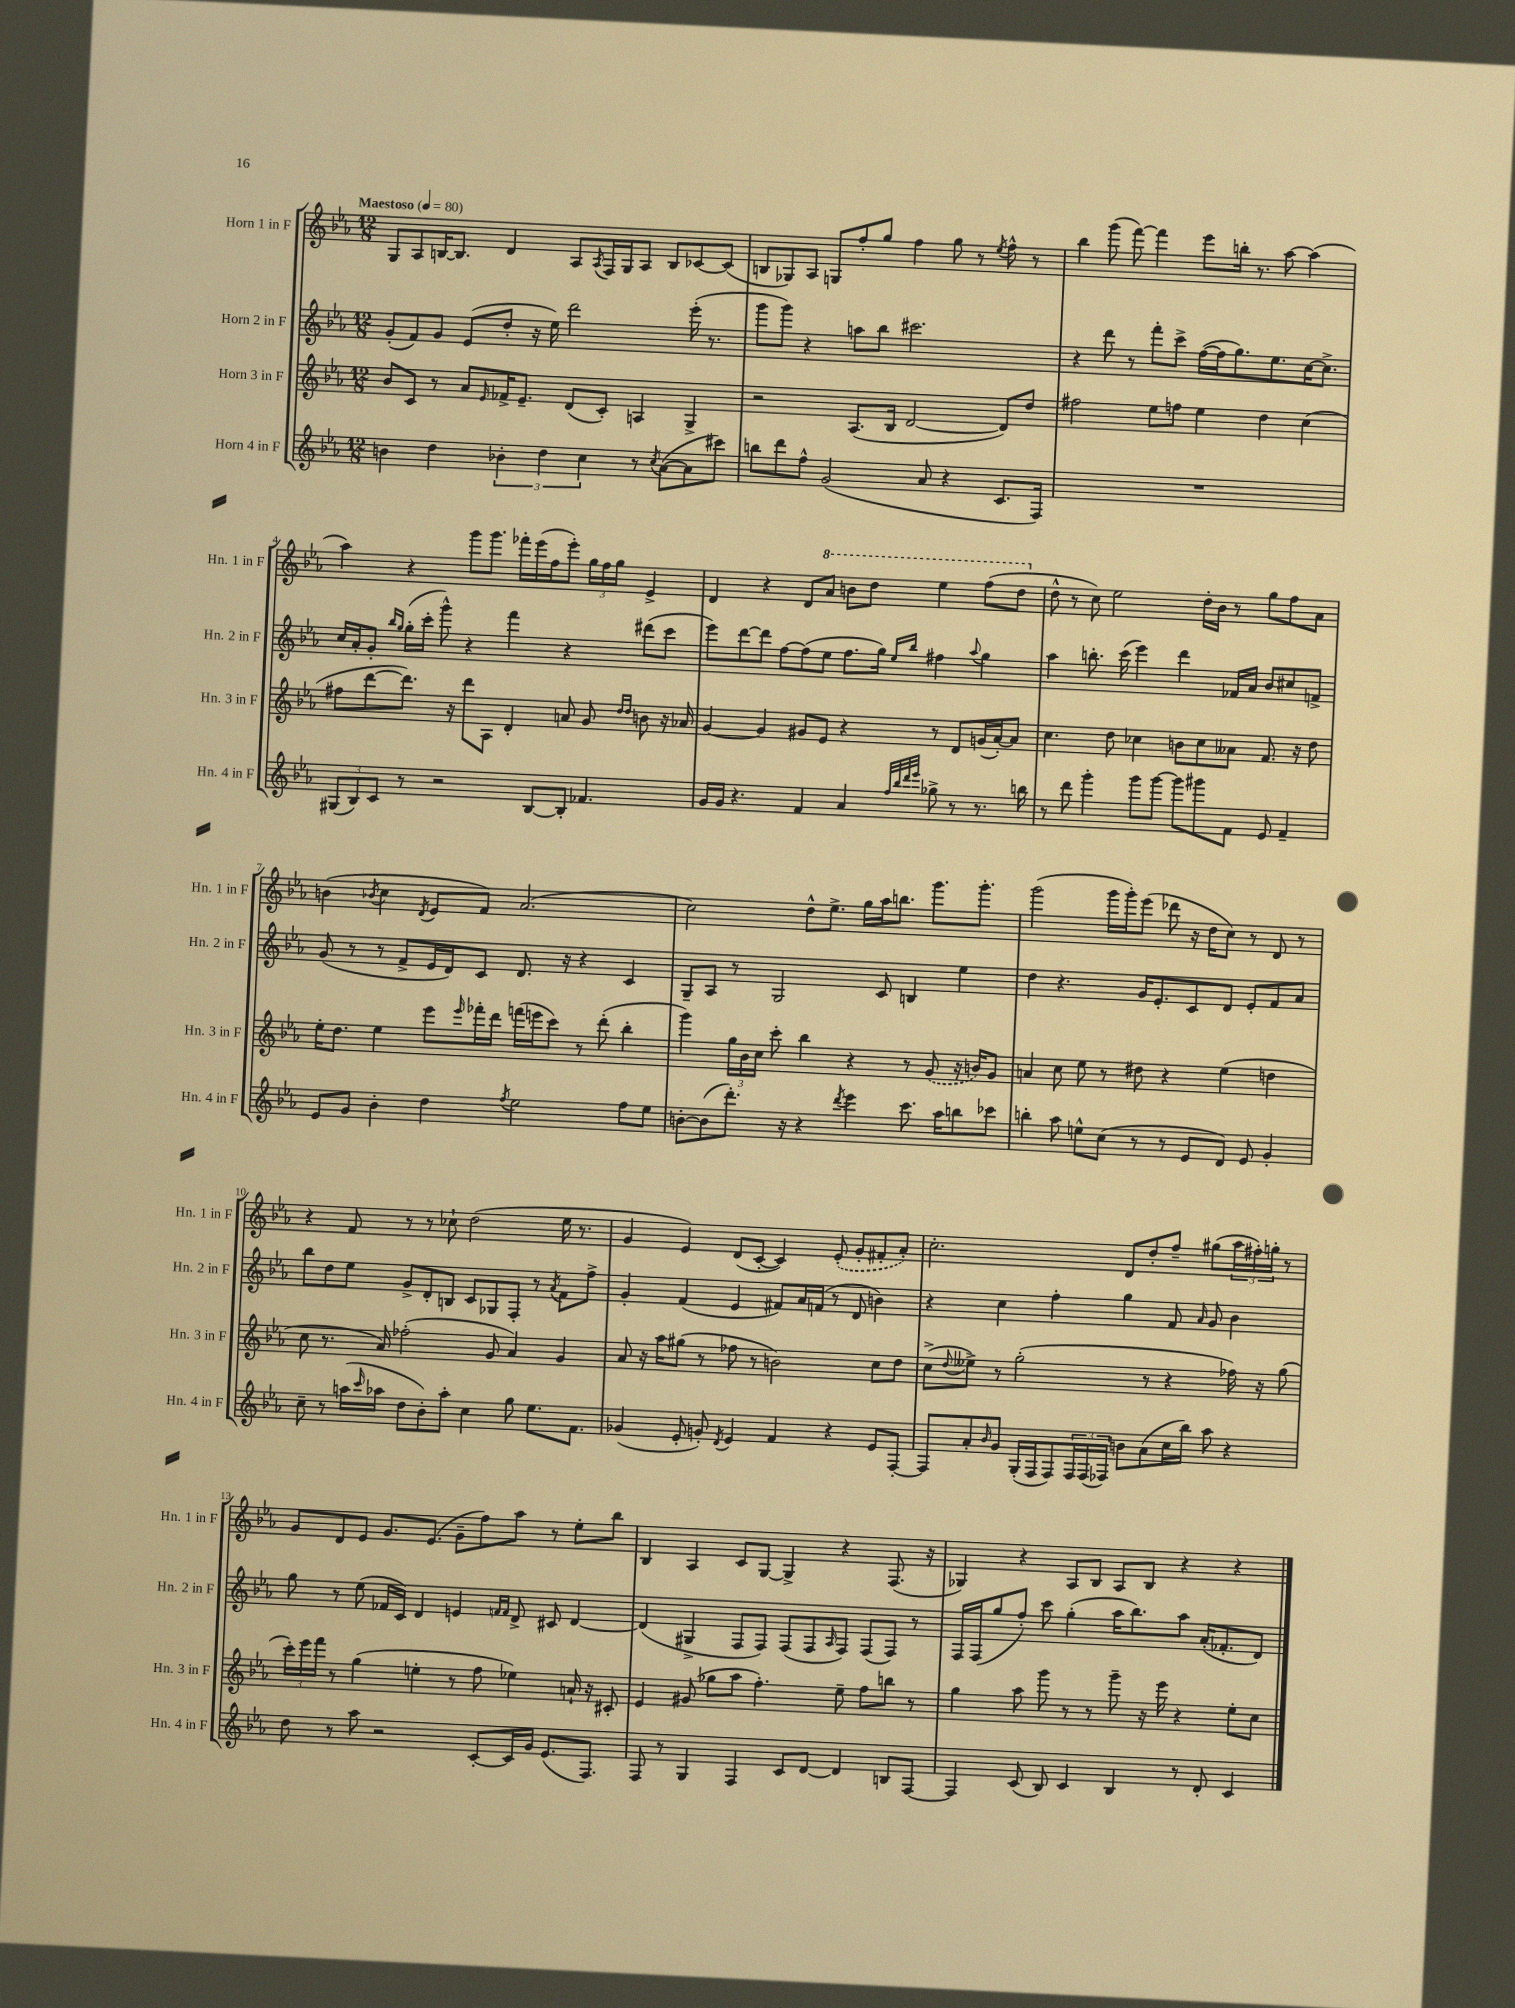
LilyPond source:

<<
\new StaffGroup <<
\new Staff = "s0" \with { instrumentName = "Horn 1 in F" shortInstrumentName = "Hn. 1 in F" } {
    \clef treble \key ees \major \numericTimeSignature \time 12/8 \tempo "Maestoso" 4 = 80
    g8 aes8 b16~ b8. d'4 aes8 \acciaccatura { aes8 } f16 g16 aes8 b8 ces'8~ ces'8( |
    b8 ges8) aes8 g8 f''8-. g''8 f''4 g''8 r8 \acciaccatura { ees''8 } f''8-^ r8 |
    bes''4 g'''8( f'''8~) f'''4 ees'''8 b''16-. r8. aes''8~ aes''4( |
    aes''4) r4 g'''8 g'''8. fes'''16-. ees'''16( f''16 ees'''8-.) \tuplet 3/2 { g''16 f''16 g''16 } ees'4-> |
    d'4 r4 d'8 \ottava #1 aes''8 b''8 d'''8 ees'''4 f'''8( d'''8 \ottava #0 |
    d''8-^ r8 c''8) ees''2 d''16-. bes'16 r8 g''8 f''8 aes'8 |
    b'4( \acciaccatura { bes'8 } c''4 \acciaccatura { d'8 } ees'8 f'8) aes'2.( |
    c''2) d''8-^ ees''8.-> g''16 aes''16 b''8. g'''8. g'''8.-. |
    g'''2( g'''16 g'''16-.) ees'''8( des'''8 r16 d''16 c''8) r8 d'8 r8 |
    r4 f'8 r8 r8 ces''8-! d''2( ees''16 r8. |
    g'4 ees'4) d'8( c'8~-. c'4) \once \slurDashed ees'8-.( g'8-. fis'8-. aes'8-.) |
    c''2.-. d'8 d''8-. f''8-- gis''8( \tuplet 3/2 { aes''16 fis''16-.) g''16-. } r8 |
    g'8 d'8 ees'8 g'8. ees'8.( g'8-- f''8) aes''8 r8 ees''8-. bes''8 |
    bes4 aes4 c'8 g8~ g4-> r4 f8.( r16 |
    ges4) r4 aes8 bes8 aes8 bes8 r4 r4 \bar "|." |
}
\new Staff = "s1" \with { instrumentName = "Horn 2 in F" shortInstrumentName = "Hn. 2 in F" } {
    \clef treble \key ees \major \numericTimeSignature \time 12/8
    g'8-.( f'8) g'8 ees'8( d''8-. r16 ees''16) d'''2 ees'''16-.( r8. |
    g'''8 g'''8) r4 a''8 bes''8 cis'''2. |
    r4 d'''8 r8 f'''8-. c'''8-> f''16~( f''16 g''8.) ees''8. c''16~ c''8.-> |
    c''16 aes'16-. g'8-. \grace { bes''16 g''16 } g''16-.( c'''16-. g'''8-^) r4 f'''4 r4 dis'''8( c'''8 |
    ees'''8) d'''8~ d'''8 f''8~ f''8( ees''8 f''8. g''16) \grace { ees''16 bes''16 } fis''4 \appoggiatura { aes''8 } g''4 |
    aes''4 b''8.-. c'''16( ees'''4) d'''4 fes'16 aes'16 bes'8 cis''8 f'8-> |
    g'8( r8 r8 f'8-> ees'16 d'16) c'8 d'8. r16 r4 c'4 |
    g8-- aes8 r8 g2 c'8 b4 ees''4 |
    d''4 r4. g'16 ees'8.-. c'8 d'8 ees'8-. f'8 aes'8 |
    bes''8 d''8 ees''8 g'8-> d'8-. b8 c'8 ges8 f8-. r8 \acciaccatura { aes'8 } f'8 f''8-> |
    g'4-. f'4( ees'4 fis'8) aes'16 f'16( r8 d'8 b'4) |
    r4 c''4 f''4-. g''4 f'8 \grace { aes'16 } g'8 bes'4 |
    g''8 r8 ees''8( fes'16 c'16) d'4 e'4 \grace { f'16 f'16 } d'8-> cis'8 d'4~ |
    d'4( gis4-> f8 f8) f8( f8 \grace { aes16 } f8) f8( f8) r8 |
    f16 f16( g''8 f''8-.) c'''8 g''4-.( aes''16 bes''8.) aes''8 aes'16-.( fes'8.-. d'8) \bar "|." |
}
\new Staff = "s2" \with { instrumentName = "Horn 3 in F" shortInstrumentName = "Hn. 3 in F" } {
    \clef treble \key ees \major \numericTimeSignature \time 12/8
    bes'8 c'8 r8 aes'8 \grace { ees'16 } fes'16-> ees'8.-- d'8( c'8-.) a4 g4-> |
    r2 aes8.( bes16 d'2~ d'8) d''8 |
    fis''2 ees''8 f''8 ees''4 d''4 c''4( |
    fis''8 d'''8~ d'''8.) r16 d'''8 aes8 d'4-. a'8 g'8 \grace { d''16 d''16 } b'8 r16 aes'16 |
    g'4~ g'4 gis'8 ees'8 r4 r8 d'8 g'16( aes'16~-.) aes'8 |
    c''4. d''8 ces''4 b'8 ces''8 aeses'8 f'8. r16 d''8 |
    ees''16-. d''8. ees''4 ees'''8 \grace { ees'''16 } fes'''16-. d'''16 f'''16( e'''16 c'''8) r8 d'''8-.( bes''4-. |
    g'''4) \tuplet 3/2 { g''16 bes'16 c''16 } c'''8-. bes''4 r4 r8 \once \slurDashed g'8( r16 b'16) g'8 |
    a'4 c''8 ees''8 r8 dis''8 r4 ees''4( d''4 |
    c''8 r8. aes'16) fes''2-.( g'8 aes'4) g'4 |
    aes'8 r16 aes''16 gis''8( r8 fes''8 r8 b'2) c''8 d''8 |
    c''8->( \appoggiatura { d''8 } eeses''8->) r8 g''2-.( r8 r4 fes''16) r16 g''8( |
    \tuplet 3/2 { c'''16-.) ees'''16 f'''16 } r8 g''4( e''4-. r8 f''8 ees''4) a'16-! r16 cis'8-. |
    ees'4 gis'8( ges''8 aes''8 f''4.-.) ees''8-- f''8 b''8 r8 |
    g''4 aes''8 g'''8 r8 r8 g'''8-- r16 ees'''16 r4 ees''8-. c''8 \bar "|." |
}
\new Staff = "s3" \with { instrumentName = "Horn 4 in F" shortInstrumentName = "Hn. 4 in F" } {
    \clef treble \key ees \major \numericTimeSignature \time 12/8
    b'4 d''4 \tuplet 3/2 { bes'4-. d''4 c''4 } r8 \acciaccatura { c''8 } aes'8~( aes'8 cis'''8) |
    b''8 d'''8 f''8-^ g'2( aes'8 r4 c'8. f16) |
    R1. |
    \tuplet 3/2 { gis8( bes8) c'8 } r8 r2 bes8~ bes8-. fes'4. |
    g'16 g'16 r4. f'4 aes'4 \grace { f''32 bes''32 d'''32 ees'''32 } ges''8-> r8 r8. b''16 |
    r8 d'''8 g'''4-. g'''8 g'''8~ g'''8 gis'''8 f'8 ees'8 f'4-- |
    ees'8 g'8 bes'4-. d''4 \acciaccatura { f''8 } ees''2 f''8 ees''8 |
    b'8~-. b'8( d'''8.-.) r16 r4 \acciaccatura { d'''8 } ees'''4 c'''8. aes''16 b''8 ces'''8 |
    b''4-. aes''8 e''8-^ c''8( r8 r8 ees'8 d'8) ees'8 g'4-. |
    c''8-- r8 a''16( \grace { c'''16 } aes''16 d''8 bes'8-.) aes''8-. c''4 g''8 ees''8. f'8. |
    ges'4( ees'8-. g'8-.) \acciaccatura { d'8 } ees'4 f'4 r4 ees'8 f8~-. |
    f8 aes'8-. \grace { bes'16 } g'8 g16-.( f16 f8) \tuplet 3/2 { f16 f16( fes16) } b'8 aes'8( c''16 bes''16) aes''8 r4 |
    d''8 r8 aes''8 r2 c'8~-. c'16 g'16 ees'8.( f8.) |
    f8 r8 g4 f4 c'8 d'8~ d'4 b8 f8~ |
    f4 c'8( bes8) c'4 bes4 r8 d'8-. c'4 \bar "|." |
}
>>
>>
